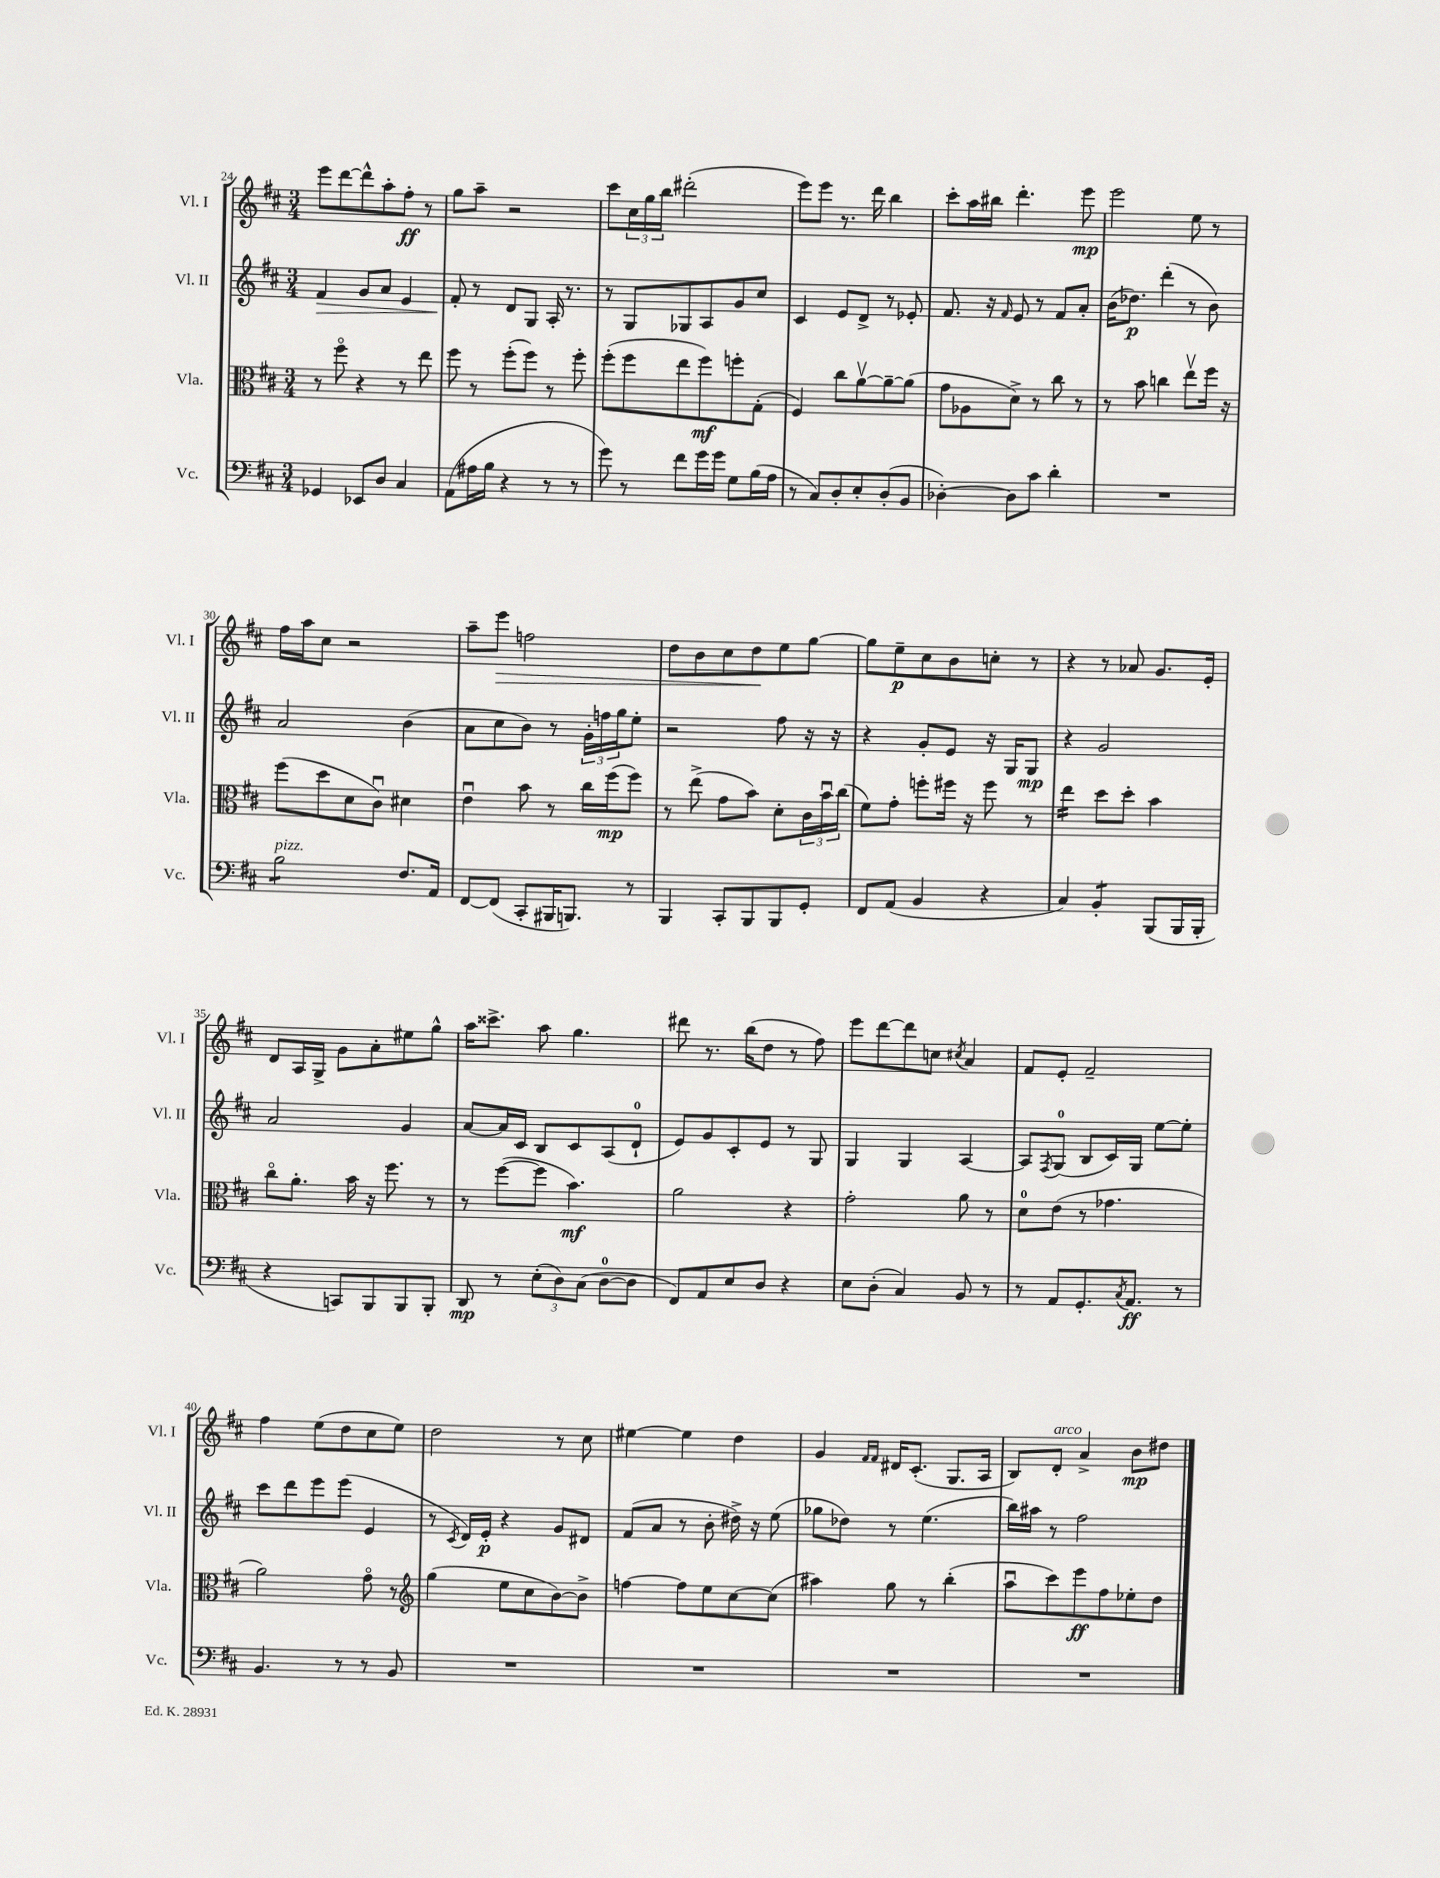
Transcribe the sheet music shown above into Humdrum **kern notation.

**kern	**kern	**kern	**kern
*staff4	*staff3	*staff2	*staff1
*clefF4	*clefC3	*clefG2	*clefG2
*k[f#c#]	*k[f#c#]	*k[f#c#]	*k[f#c#]
*M3/4	*M3/4	*M3/4	*M3/4
4GG-/	8r	4f#/	8eee\L
.	8ff#o\	.	[8ddd\
8EE-/L	4r	8g/L	8ddd^^\]
8D/J	.	8a/J	8aa'\
4C#/	8r	4e/	8ff#'\J
.	8ee\	.	8r
=	=	=	=
(8AA\L	8ff#\	8f#'/	8gg\L
16A#\L	8r	8r	8aa~\J
16B\JJ	.	.	.
4r	(8ff#'\L	8d/L	2r
.	8ff#\J)	8G/J	.
8r	8r	16A'/	.
.	.	8.r	.
8r	8ff#'\	.	.
=	=	=	=
8g\)	(8ff#'\L	8r	8ccc#\L
8r	8ff#\	8G/L	24cc#\L
.	.	.	24gg\
.	.	.	24bb\JJ
8f#\L	8ee\	8G-/	(2ddd#'\
16g\L	8ff#\)	8A/	.
16g\JJ	.	.	.
8G\L	8ff'\	8g/	.
(16B\L	(8G'\J	8cc#/J	.
16A\JJ	.	.	.
=	=	=	=
8r	4F#/)	4c#/	8eee\L)
8C#/L)	.	.	8eee\J
8D'/	8cc#\L	8e/L	8.r
8E'/	[8av\	8d^/J	.
.	.	.	16ddd\
(8D'/	8a~\_	8r	4bb\
8BB/J	(8a\]J	8e-'/	.
=	=	=	=
[4D-'\)	8g\L	8.f#/	8ccc#'\L
.	8A-\	.	16aa\L
.	.	16r	16bb#\JJ
.	.	16qqf#/	.
8D-\]L	8d^\J)	8e/	4.ddd'\
8c#\J	8r	8r	.
4d'\	8cc#\	8f#/L	.
.	8r	8a'/J	8eee\
=	=	=	=
2.r	8r	(16b\LK	2eee\
.	.	8.dd-\J)	.
.	8b\	.	.
.	4cc\	(4ddd'\	.
.	8eev\L	8r	8ee\
.	16ff#\Jk	8b\)	8r
.	16r	.	.
=	=	=	=
2B\	(8ff#\L	2a/	16ff#\LL
.	.	.	16aa\J
.	8dd\	.	8cc#\J
.	8d\	.	2r
.	8c#u\J)	.	.
8.F#/L	4d#\	(4b\	.
16AA/Jk	.	.	.
=	=	=	=
[8FF#/L	4eu\	8a\L	8aa~\L
(8FF#/]J	.	8cc#\	8eee\J
8CC#'/L	8b\	8b\J)	2ff\
16BBB#/K	8r	8r	.
8.BBB/J)	.	.	.
.	16cc#\LL	24g'\LL	.
.	.	24ff\	.
.	(16ff#\J	.	.
.	.	24gg\J	.
8r	8ff#\J)	8ee'\J	.
=	=	=	=
4BBB/	8r	2r	8dd\L
.	(8ee^\	.	8b\
8CC#'/L	8g\L	.	8cc#\
8BBB/	8b\J)	.	8dd\
8BBB/	8d'\L	8ff#\	8ee\
8GG'/J	24c#\L	16r	[8gg\J
.	24bu\	.	.
.	.	16r	.
.	(24cc#\JJ	.	.
=	=	=	=
8FF#/L	8f#\L)	4r	8gg\]L
(8AA/J	8g'\J	.	8ee~\
4BB/	8ff'\L	8g'/L	8cc#\
.	16ff#\Jk	8e/J	8b\
.	16r	.	.
4r	8ff#\	16r	8cc'\J
.	.	16G/LK	.
.	8r	8G/J	8r
=	=	=	=
4C#/)	4ee\	4r	4r
4BB'/	8dd\L	2g/	8r
.	8dd'\J	.	8a-/
(8BBB/L	4b\	.	8.g/L
16BBB/L	.	.	.
16BBB'/JJ	.	.	16e'/Jk
=	=	=	=
4r	8cc#o\L	2a/	8d/L
.	8.a'\J	.	16A/L
.	.	.	16G^/JJ
8CC/L)	.	.	8g\L
.	16b\	.	.
8BBB/	16r	.	8a'\
.	8.ff#\	.	.
8BBB/	.	4g/	8ee#\
8BBB'/J	8r	.	8gg^^\J
=	=	=	=
8DD/	8r	[8a/L	16aa\LK
.	.	.	8.ccc##^\J
8r	([8ff#\L	16a/]L	.
.	.	16c#/JJ	.
(12E'\L	8ff#\]J	8B/L	8aa\
12D\)	.	.	.
.	4.b\)	8c#/	4.gg\
(12C#\J	.	.	.
[8D\L	.	(8A/	.
8D\]J	.	8d`/J	.
=	=	=	=
8FF#/L)	2a\	8e/L)	8ddd#\
8AA/	.	8g/	8.r
8E/	.	8c#'/	.
.	.	.	(16bb\LK
8D/J	.	8e/J	8dd\J
4r	4r	8r	8r
.	.	8G/	8ff#\)
=	=	=	=
8E\L	2g'\	4G/	8eee\L
(8D'\J	.	.	[8ddd\
4C#/)	.	4G/	8ddd\]
.	.	.	8cc\J
.	.	.	8qcc#/
8BB/	8a\	[4A/	4a/
8r	8r	.	.
=	=	=	=
8r	8d\L	8A/]L	8f#/L
.	.	8qF#/	.
8AA/L	(8e\J	(8G/J	8e'/J
8.GG'/	8r	8B/L	2f#~/
.	4.g-\	16c#/L)	.
8qC#/	.	.	.
8.AA/J	.	16G/JJ	.
.	.	[8ee\L	.
8r	.	8ee'\]J	.
=	=	=	=
4.BB/	2a\)	8ccc#\L	4ff#\
.	.	8ddd\	.
.	.	8eee\	(8ee\L
8r	.	(8eee\J	8dd\
8r	8go\	4e/	8cc#\
8BB/	8r	.	8ee\J)
=	=	=	=
*	*clefG2	*	*
2.r	(4gg\	8r	2dd\
.	.	8qc#/	.
.	.	16d/LL)	.
.	.	16e'/JJ	.
.	8ee\L	4r	.
.	8cc#\	.	.
.	[8b\)	8g/L	8r
.	8b^\]J	8d#/J	8cc#\
=	=	=	=
2.r	[4ff\	(8f#/L	[4ee#\
.	.	8a/J	.
.	8ff\]L	8r	4ee#\]
.	8ee\	8b'\	.
.	[8cc#\	16dd#^\)	4dd\
.	.	16r	.
.	(8cc#\]J	(8ee\	.
=	=	=	=
2.r	4aa#\)	8gg-\L	4g/
.	.	8dd-\J)	.
.	.	.	16qqf#/LL
.	.	.	16qqf#/JJ
.	8gg\	8r	16d#/LK
.	.	.	(8.c#'/J
.	8r	(4.ee\	.
.	(4bb'\	.	8.G/L
.	.	.	16A/Jk
=	=	=	=
2.r	8aau\L	16bb\LL)	8B/L)
.	.	16aa#\JJ	.
.	8ccc#\)	8r	8d'/J
.	8eee\	2ff#\	4a^/
.	8ff#\	.	.
.	8ee-'\	.	8b\L
.	8dd\J	.	8dd#\J
==	==	==	==
*-	*-	*-	*-
